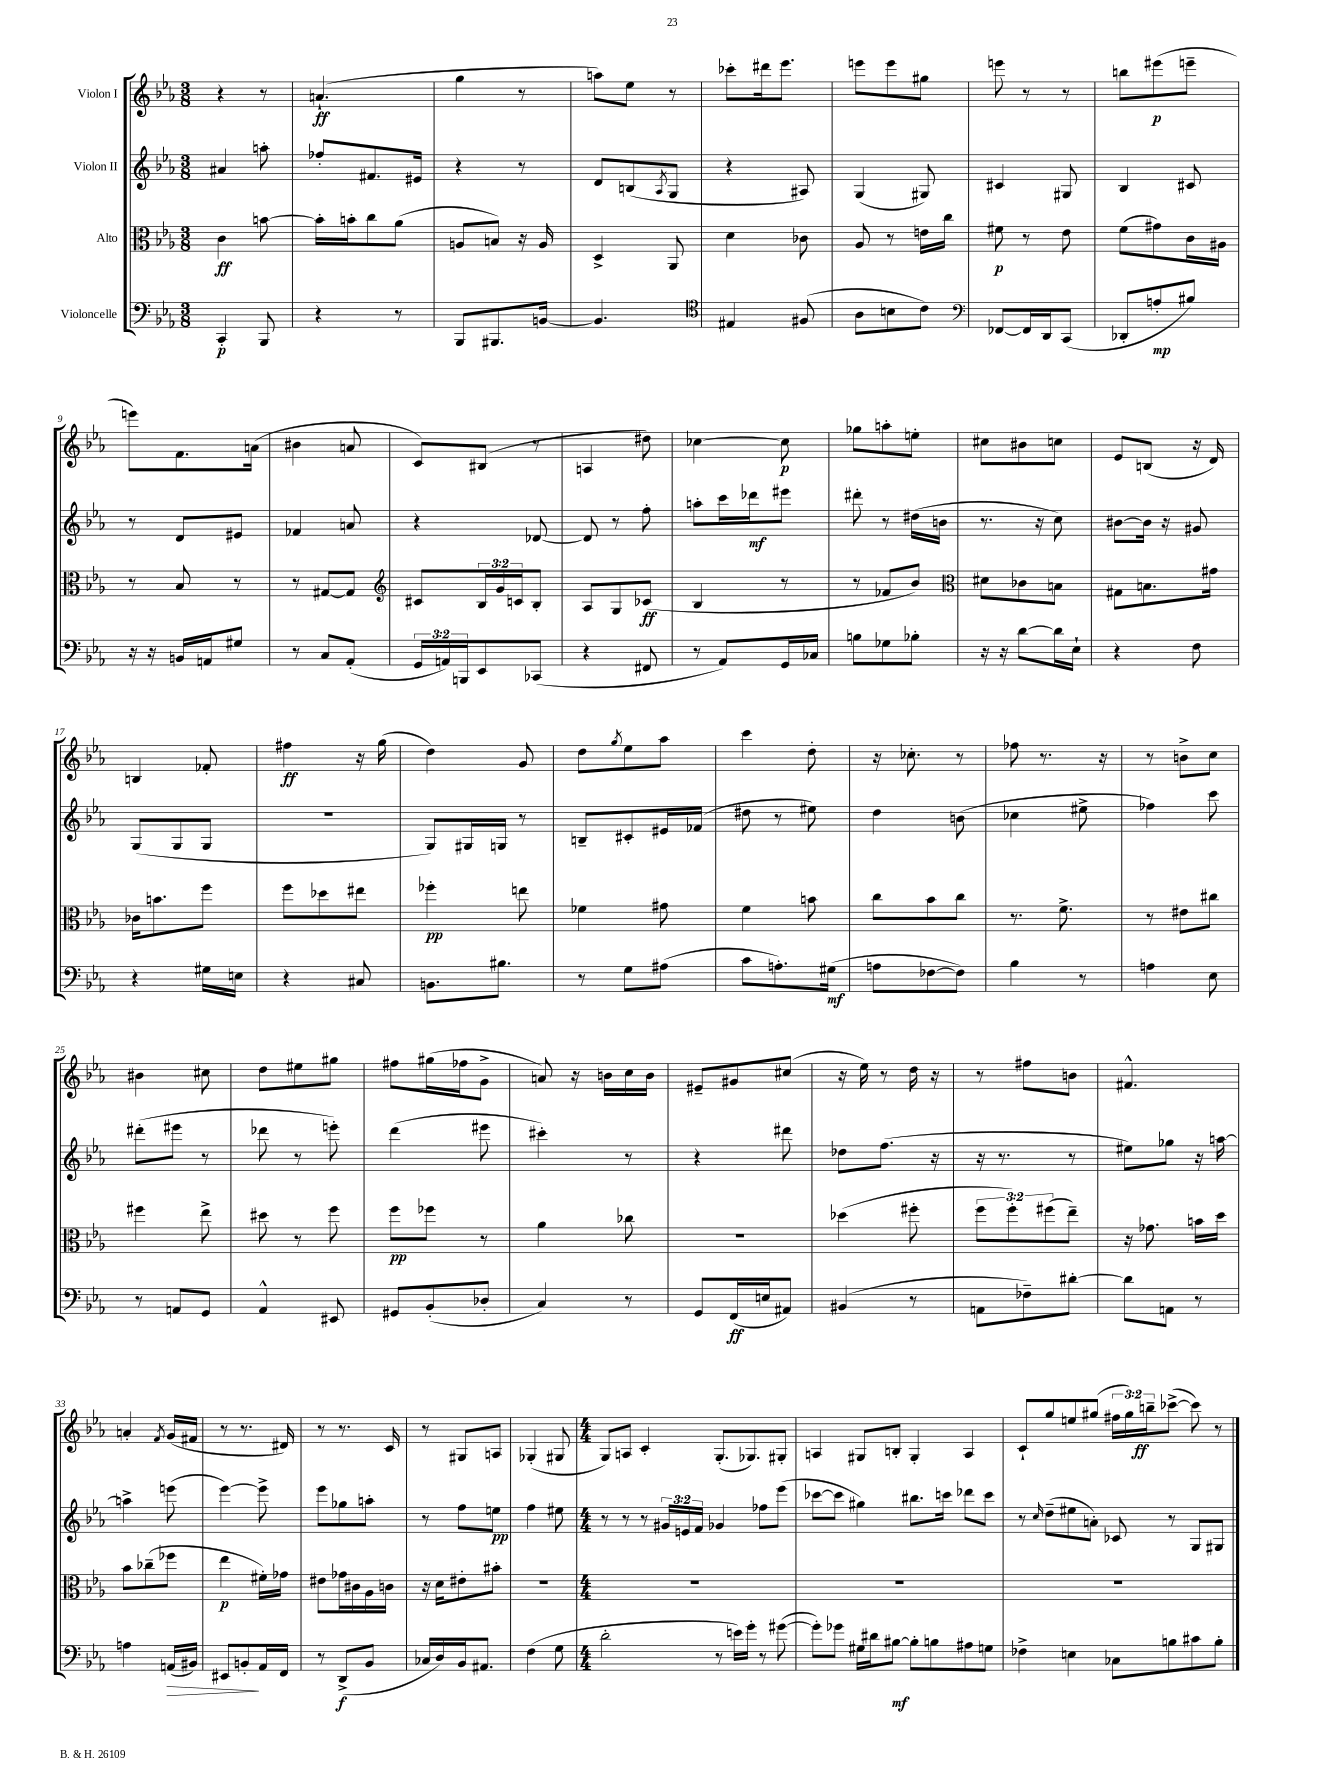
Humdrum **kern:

**kern	**kern	**kern	**kern
*staff4	*staff3	*staff2	*staff1
*clefF4	*clefC3	*clefG2	*clefG2
*k[b-e-a-]	*k[b-e-a-]	*k[b-e-a-]	*k[b-e-a-]
*M3/8	*M3/8	*M3/8	*M3/8
4CC'	4c	4a#	4r
8BBB-	[8b	8aa'	8r
=	=	=	=
4r	16b']	8ff-'	(4.a`
.	16b'	.	.
.	8cc	8.f#	.
8r	(8a-	.	.
.	.	16e#	.
=	=	=	=
8BBB-	8A	4r	4gg
8.BBB#	8B)	.	.
.	16r	8r	8r
[16BB	16A	.	.
=	=	=	=
4.BB]	4D^	8d	8aa)
.	.	(8B	8ee-
.	.	8qA-	.
.	8AA-	8G	8r
=	=	=	=
*clefC4	*	*	*
4E#	4d	4r	8ccc-'
.	.	.	16ddd#
.	.	.	8.eee-
(8F#	8c-	8A#)	.
=	=	=	=
8A-	8A-	(4G	8eee
8B	8r	.	8eee
8c)	16e	8G#)	8gg#
.	16cc	.	.
=	=	=	=
*clefF4	*	*	*
[8FF-	8f#	4c#	8eee
16FF-]	8r	.	8r
16DD	.	.	.
(8CC	8e-	8G#	8r
=	=	=	=
8DD-'	(8f	4B-	8bb
8A'	8g#)	.	(8eee#
8B#)	16c	8c#	8eee~
.	16A#	.	.
=	=	=	=
16r	8r	8r	8eee)
16r	.	.	.
16BB	8B-	8d	8.f
16AA	.	.	.
8G#	8r	8e#	.
.	.	.	(16a
=	=	=	=
8r	8r	4f-	4b#
8C	[8G#	.	.
(8AA-'	8G#]	8a	8a
=	=	=	=
*	*clefG2	*	*
24GG	8c#	4r	8c)
24AA)	.	.	.
24BBB	.	.	.
8EE-	24B-	.	(8B#
.	24g	.	.
.	24c	.	.
(8CC-	8B-'	[8d-	8r
=	=	=	=
4r	8A-	8d-]	4A
.	8G	8r	.
8FF#	(8c-	8ff'	8dd#)
=	=	=	=
8r	4B-	8aa'	[4cc-
8AA-)	.	16ccc	.
.	.	16ddd-	.
16GG	8r	8eee#	8cc-]
16C-	.	.	.
=	=	=	=
8B	8r	8ddd#'	8gg-
8G-	8f-	8r	8aa'
8B-'	8b-)	(16dd#	8ee'
.	.	16b	.
=	=	=	=
*	*clefC3	*	*
16r	8d#	8.r	8cc#
16r	.	.	.
[8d	8c-	.	8b#
.	.	16r	.
16d]	8B	8cc)	8cc
16E-`	.	.	.
=	=	=	=
4r	8G#	[8b#	8e-
.	8.B	16b#]	(8B
.	.	16r	.
8F	.	8g#	16r
.	16g#	.	16d)
=	=	=	=
4r	16c-	(8G	4B
.	8.b	.	.
.	.	8G	.
16G#	8ff	8G	8f-'
16E	.	.	.
=	=	=	=
4r	8ff	4.r	4ff#
.	8dd-	.	.
8C#	8ee#	.	16r
.	.	.	(16gg
=	=	=	=
8.BB	4ff-'	8G)	4dd)
.	.	16G#	.
8.B#	.	16G	.
.	8ee	8r	8g
=	=	=	=
8r	4f-	8B~	8dd
.	.	.	8qgg
8G	.	8c#'	8ee-
(8A#	8g#	16e#	8aa-
.	.	(16f-	.
=	=	=	=
8c	4f	8dd#	4ccc
8.A')	.	8r	.
.	8b	8ee#)	8dd'
(16G#	.	.	.
=	=	=	=
8A	8cc	4dd	16r
.	.	.	8.cc-'
[8F-	8b-	.	.
8F-])	8cc	(8b	8r
=	=	=	=
4B-	8.r	4cc-	8ff-
.	.	.	8.r
.	8.f^	.	.
8r	.	8ee#^	.
.	.	.	16r
=	=	=	=
4A	8r	4ff-)	8r
.	8e#	.	8b^
8E-	8cc#	8ccc	8cc
=	=	=	=
8r	4ff#	(8ddd#'	4b#
8AA	.	8eee#	.
8GG	8ee-^	8r	8cc#
=	=	=	=
4AA-^^	8dd#	8ddd-	8dd
.	8r	8r	8ee#
8EE#	8ff	8eee')	8gg#
=	=	=	=
8GG#	8ff	(4ddd	8ff#
(8BB-'	8ff-	.	(16gg#
.	.	.	16ff-
8D-'	8r	8eee#	8g^
=	=	=	=
4C)	4a-	4ccc#')	8a)
.	.	.	16r
.	.	.	16b
8r	8cc-	8r	16cc
.	.	.	16b
=	=	=	=
8GG	4.r	4r	8e#~
(16FF	.	.	8g#
16E	.	.	.
8AA#)	.	8ddd#	(8cc#
=	=	=	=
(4BB#	(4dd-	8dd-	16r
.	.	.	16ee-)
.	.	(8.ff	8r
8r	8ff#'	.	16dd
.	.	16r	16r
=	=	=	=
8AA	12ff	16r	8r
.	.	8.r	.
.	12ff')	.	.
8F-~)	.	.	8ff#
.	(12ff#	.	.
[8d#'	8ee-~)	8r	8b
=	=	=	=
8d#]	16r	8ee#)	4.f#^^
.	8.g-	.	.
8AA	.	8gg-	.
8r	16b	16r	.
.	16dd	[16aa	.
=	=	=	=
4A	8b-	4aa^]	4a'
.	(8cc-~	.	.
.	.	.	8qf
(16AA	8ff-	(8eee	(16g
16BB#)	.	.	16f#
=	=	=	=
8EE#	4ee-	[4eee-)	8r
8BB'	.	.	8.r
16AA-	16f#')	8eee-^]	.
16FF	16g-	.	16d#)
=	=	=	=
8r	8e#	8eee-	8r
(8DD^	16g-	8gg-	8.r
.	16c#	.	.
8BB-	16A-	8aa'	.
.	16c	.	16c
=	=	=	=
16C-	16r	8r	8r
16D)	16d	.	.
16BB-	8e#'	8ff	8G#
8.AA#	.	.	.
.	8b#'	8ee	8A
=	=	=	=
(4F	4.r	4ff	(4G-'
8G	.	8ee#	8G#
=	=	=	=
*M4/4	*M4/4	*M4/4	*M4/4
2d'	1r	8r	8G)
.	.	8r	8A
.	.	8r	4c'
.	.	24g#	.
.	.	24e	.
.	.	24f	.
8r	.	4g-	(8.G'
16e)	.	.	.
16g'	.	.	8.G-)
8r	.	8ff-	.
([8g#	.	(8eee-	8G#'
=	=	=	=
8g#'])	1r	[8ccc-	4A
8g-	.	8ccc-]	.
16G#	.	4gg#)	8G#
16d#	.	.	.
[8B#	.	.	8B'
8B#']	.	8.bb#	4G#'
8B	.	.	.
.	.	16ccc	.
8A#	.	8ddd-	4A
8G	.	8ccc	.
=	=	=	=
4F-^	1r	8r	8c`
.	.	16qqcc	.
.	.	(8dd~	8gg
4E	.	8ee#	8ee
.	.	8a')	(8gg#
8C-	.	8c-	24ff#
.	.	.	24gg#)
.	.	.	24bb~
8B	.	8r	([8ccc-^
8c#	.	8G	8ccc-])
8B'	.	8G#	8r
==	==	==	==
*-	*-	*-	*-
